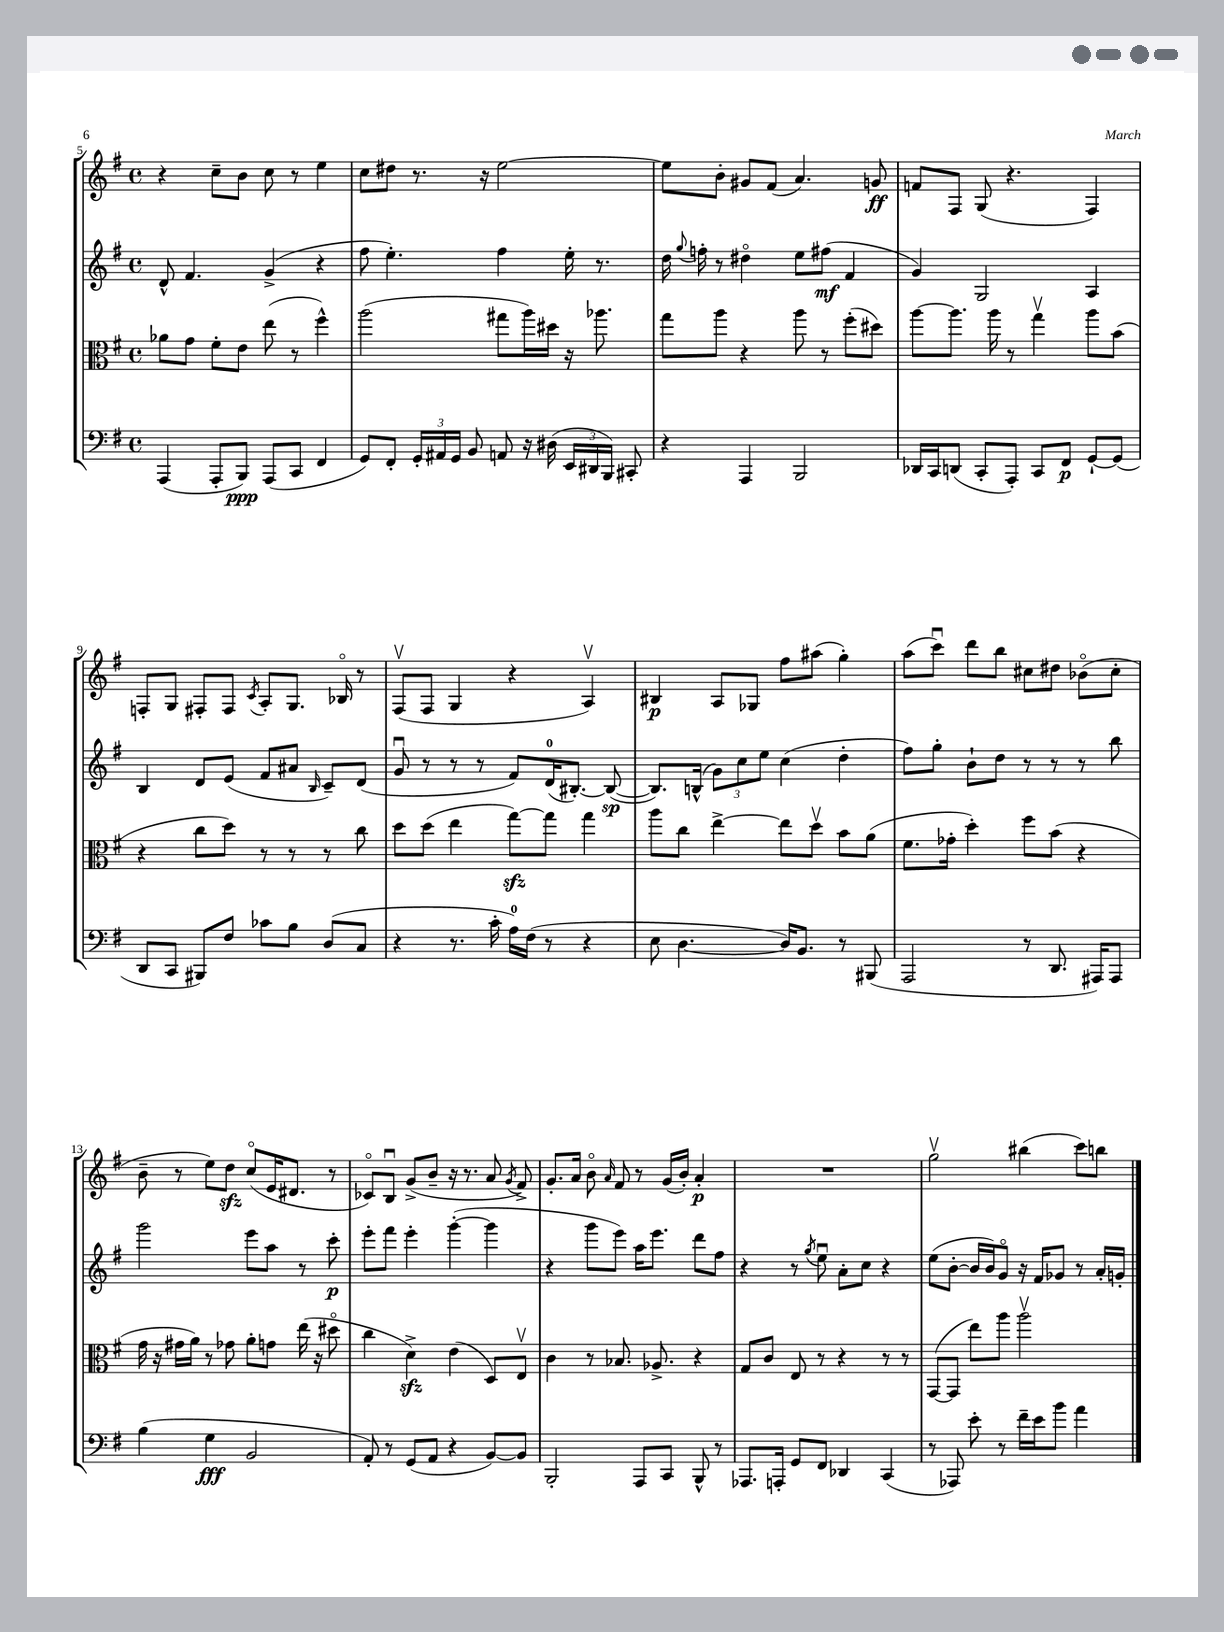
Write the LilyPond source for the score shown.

<<
\new StaffGroup <<
\new Staff = "s0" {
    \clef treble \key g \major \defaultTimeSignature \time 4/4
    \autoBeamOff r4 c''8[-- b'8] c''8 r8 e''4 |
    c''8[ dis''8] r8. r16 e''2~ |
    e''8[ b'8]-. gis'8[ fis'8]( a'4.) g'8\ff |
    f'8[ fis8] g8( r4. fis4) |
    f8[-. g8] fis8[-. fis8] \acciaccatura { c'8 } a8[-. g8.] bes16\flageolet r8 |
    fis8[\upbow( fis8] g4 r4 a4\upbow) |
    bis4\p a8[ ges8] fis''8[ ais''8]( g''4-.) |
    a''8[( c'''8]\downbow) d'''8[ b''8] cis''8[ dis''8] bes'8[\flageolet( cis''8]-. |
    b'8-- r8 e''8[) d''8]\sfz c''8[\flageolet( e'16 dis'8.] r8 |
    ces'8[\flageolet) b8]\downbow g'8[->( b'8]-- r16 r8. a'8 \acciaccatura { g'8 } fis'8->) |
    g'8.[-. a'16] b'8\flageolet \grace { a'16 } fis'8 r8 g'16[( b'16]-.) a'4-.\p |
    R1 |
    g''2\upbow bis''4( c'''8[) b''8] \bar "|." |
}
\new Staff = "s1" {
    \clef treble \key g \major \defaultTimeSignature \time 4/4
    \autoBeamOff d'8-^ fis'4. g'4->( r4 |
    fis''8 e''4.-.) fis''4 e''16-. r8. |
    d''16 \appoggiatura { g''8 } f''16-. r8 dis''4\flageolet e''8[ fis''8]\mf( fis'4 |
    g'4) g2 a4 |
    b4 d'8[ e'8]( fis'8[ ais'8] \grace { b16 } c'8[--) d'8]( |
    g'8\downbow r8 r8 r8 fis'8[) d'16-0( bis8.]~-.) bis8~\sp( |
    bis8.[) b16]-^( \tuplet 3/2 { g'8[) c''8 e''8] } c''4( d''4-. |
    fis''8[) g''8]-. b'8[-! d''8] r8 r8 r8 b''8 |
    g'''2 e'''8[ a''8] r8 c'''8-.\p |
    e'''8[-. fis'''8] e'''4-. g'''4~-.( g'''4 |
    r4 g'''8[ e'''8]) a''16[ e'''8.] d'''8[ fis''8] |
    r4 r8 \acciaccatura { g''8 } e''8\downbow a'8[-. c''8] r4 |
    e''8[( b'8]~-. b'16[ b'16) g'8]\flageolet r16 fis'16[ ges'8] r8 a'16[-. g'16]-. \bar "|." |
}
\new Staff = "s2" {
    \clef alto \key g \major \defaultTimeSignature \time 4/4
    \autoBeamOff aes'8[ g'8] fis'8[-. e'8] e''8( r8 fis''4-^) |
    a''2( gis''8[ a''16) dis''16] r16 aes''8. |
    g''8[ a''8] r4 a''8 r8 fis''8[-.( dis''8]) |
    a''8[~ a''8.] a''16 r8 g''4\upbow a''8[ b'8]( |
    r4 c''8[ d''8]) r8 r8 r8 c''8 |
    d''8[ d''8]( e''4 g''8[~\sfz) g''8] g''4 |
    a''8[ c''8] e''4~-> e''8[ d''8]\upbow b'8[ a'8]( |
    fis'8.[ ges'16]-. d''4-.) fis''8[ b'8]( r4 |
    g'16 r16 gis'16[ a'16]) r8 ges'8 a'8[-. g'8] e''16( r16 dis''8\flageolet |
    c''4 d'4->\sfz) e'4( d8[) e8]\upbow |
    c'4 r8 bes8. aes8.-> r4 |
    g8[ c'8] e8 r8 r4 r8 r8 |
    g,8[~( g,8] e''8[) a''8] a''2\upbow \bar "|." |
}
\new Staff = "s3" {
    \clef bass \key g \major \defaultTimeSignature \time 4/4
    \autoBeamOff a,,4( a,,8[-. b,,8]\ppp) a,,8[( c,8] fis,4 |
    g,8[) fis,8]-. \tuplet 3/2 { g,16[-. ais,16 g,16] } b,8 a,8 r16 dis16( \tuplet 3/2 { e,16[ dis,16 b,,16]) } cis,8-. |
    r4 a,,4 b,,2 |
    des,16[ c,16 d,8]( c,8[-. a,,8]-.) c,8[ fis,8]\p g,8[~-! g,8]( |
    d,8[ c,8] bis,,8[) fis8] ces'8[ b8] d8[( c8] |
    r4 r8. c'16-. a16[-0) fis16]( r8 r4 |
    e8 d4.~ d16[) b,8.] r8 bis,,8( |
    a,,2 r8 d,8. ais,,16[) ais,,8] |
    b4( g4\fff b,2 |
    a,8-.) r8 g,8[( a,8] r4 b,8[~) b,8] |
    b,,2-. a,,8[ c,8] b,,8-^ r8 |
    aes,,8.[ a,,16]-. g,8[ fis,8] des,4 c,4( |
    r8 aes,,8) e'8-. r8 fis'16[-- e'16 b'8] a'4 \bar "|." |
}
>>
>>
\layout { \context { \Score currentBarNumber = #5 } }
